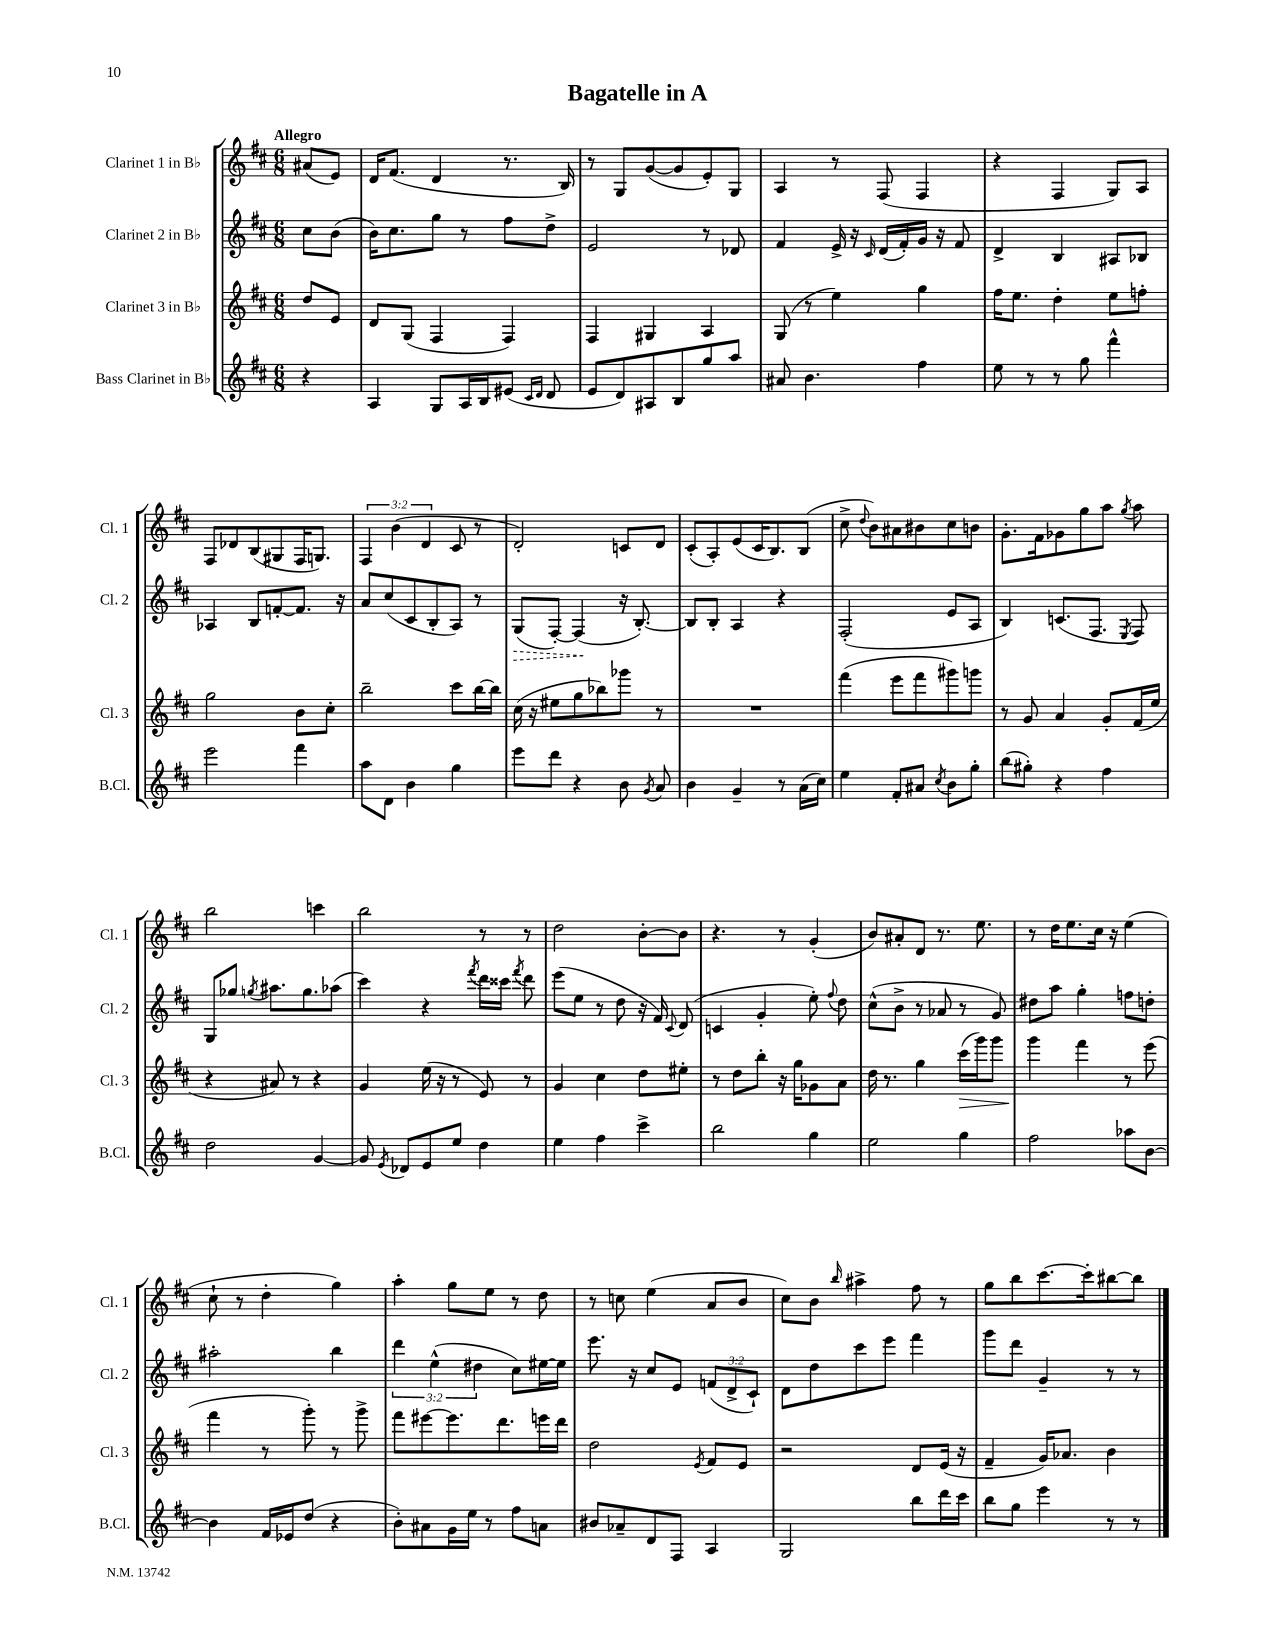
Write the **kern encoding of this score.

**kern	**kern	**dynam	**kern	**dynam	**kern
*part4	*part3	*part3	*part2	*part2	*part1
*staff4	*staff3	*staff3	*staff2	*staff2	*staff1
*I"Bass Clarinet in B♭	*I"Clarinet 3 in B♭	*	*I"Clarinet 2 in B♭	*	*I"Clarinet 1 in B♭
*I'B.Cl.	*I'Cl. 3	*	*I'Cl. 2	*	*I'Cl. 1
*clefG2	*clefG2	*	*clefG2	*	*clefG2
*k[f#c#]	*k[f#c#]	*	*k[f#c#]	*	*k[f#c#]
*M6/8	*M6/8	*	*M6/8	*	*M6/8
=	=	=	=	=	=
!	!	!	!	!	!LO:TX:a:B:t=Allegro
4r	8dd/L	.	8cc#\L	.	(8a#X/L
.	8e/J	.	(8b\J	.	8e/J)
=1	=1	=1	=1	=1	=1
4A/	8d/L	.	16b\KL)	.	16d/KL
.	.	.	8.cc#\	.	(8.f#/J
.	(8G/J	.	.	.	.
8G/L	4F#/	.	8gg\J	.	4d/
16A/L	.	.	8r	.	.
16B/J	.	.	.	.	.
(8e#X/J	4F#/)	.	8ff#\L	.	8.r
16qqc#/LL	.	.	.	.	.
16qqd/JJ	.	.	.	.	.
8d/	.	.	8dd^\J	.	.
.	.	.	.	.	16B/)
=2	=2	=2	=2	=2	=2
8e/L	4F#/	.	2e/	.	8r
8d/)	.	.	.	.	8G/L
8A#X/	4G#X/	.	.	.	([8g/
8B/	.	.	.	.	8g/]
8gg/	4A/	.	8r	.	8e'/)
8aa/J	.	.	8d-X/	.	8G/J
=3	=3	=3	=3	=3	=3
8a#X/	(8G/	.	4f#/	.	4A/
4.b\	8r	.	.	.	.
.	4ee\)	.	16e^/	.	8r
.	.	.	16r	.	.
.	.	.	16qqc#/	.	.
.	.	.	(16d/LL	.	(8F#/
.	.	.	16f#'/)	.	.
4ff#\	4gg\	.	16g/JJ	.	4F#/
.	.	.	16r	.	.
.	.	.	8f#/	.	.
=4	=4	=4	=4	=4	=4
8ee\	16ff#\KL	.	4d^/	.	4r
.	8.ee\J	.	.	.	.
8r	.	.	.	.	.
8r	4dd'\	.	4B/	.	4F#/
8gg\	.	.	.	.	.
4fff#^^\	8ee\L	.	8A#X/L	.	8G/L)
.	8ffn'\J	.	8B-X/J	.	8A/J
!!LO:LB:g=z
=5	=5	=5	=5	=5	=5
2eee\	2gg\	.	4A-X/	.	8F#/L
.	.	.	.	.	8d-X/
.	.	.	8B/L	.	(8B/
.	.	.	[8fn'/	.	8G#X/
4fff#\	8b\L	.	8.f/J]	.	16F#/K
.	.	.	.	.	8.Gn/J)
.	8cc#'\J	.	.	.	.
.	.	.	16r	.	.
=6	=6	=6	=6	=6	=6
8aa\L	2bb~\	.	8a/L	.	6F#/
8d\J	.	.	(8cc#/	.	.
.	.	.	.	.	(6b\
4b\	.	.	8c#/	.	.
.	.	.	.	.	6d/
.	.	.	8B'/	.	.
4gg\	8ccc#\L	.	8A/J)	.	8c#/
.	[16bb\L	.	8r	.	8r
.	16bb\JJ]	.	.	.	.
=7	=7	=7	=7	=7	=7
!	!	!	!	!LO:HP:b	!
8eee\L	(16cc#\	.	(8G/L	>	2d'/)
.	16r	.	.	.	.
8ddd\J	8ee#X\L	.	[8F#'/J)	.	.
4r	8gg\	.	(4F#/]	.	.
.	8bb-X\)	.	.	.	.
8b\	8ggg-X\J	.	16r	]	8cn/L
.	.	.	[8.B'/)	.	.
8qg/	.	.	.	.	.
8a/	8r	.	.	.	8d/J
=8	=8	=8	=8	=8	=8
4b\	2.r	.	8B/L]	.	(8c#'/L
.	.	.	8B'/J	.	8A'/)
4g~/	.	.	4A/	.	(8e/
.	.	.	.	.	16c#/K
.	.	.	.	.	8.B/)
8r	.	.	4r	.	.
(16a\LL	.	.	.	.	(8B/J
16cc#\JJ)	.	.	.	.	.
=9	=9	=9	=9	=9	=9
4ee\	(4fff#\	.	(2F#'/	.	8cc#^\
.	.	.	.	.	8qqdd/
.	.	.	.	.	8b\L)
8f#'/L	8eee\L	.	.	.	8a#X\
8a#X/J	8fff#\	.	.	.	8b#X\
8qcc#/	.	.	.	.	.
8b\L	8ggg#X\)	.	8e/L	.	8cc#\
8gg'\J	8gggn\J	.	8A/J	.	8bn\J
=10	=10	=10	=10	=10	=10
(8bb\L	8r	.	4B/)	.	8.g'\L
8gg#X'\J)	8g/	.	.	.	.
.	.	.	.	.	16f#\k
4r	4a/	.	(8.cn/L	.	8g-X\
.	.	.	.	.	8gg\
.	.	.	8.F#/J	.	.
4ff#\	8g'/L	.	.	.	8aa\J
.	.	.	8qE/	.	8qgg/
.	(16f#/L	.	8F#/)	.	8aa\
.	16ee/JJ	.	.	.	.
!!LO:LB:g=z
=11	=11	=11	=11	=11	=11
2dd\	4r	.	8G/L	.	2bb\
.	.	.	8gg-X/J	.	.
.	.	.	8qggn/	.	.
.	8a#X/)	.	8.aa#X\L	.	.
.	8r	.	.	.	.
.	.	.	8.gg\	.	.
[4g/	4r	.	.	.	4cccn\
.	.	.	(8aa-X\J	.	.
=12	=12	=12	=12	=12	=12
8g/]	4g/	.	4ccc#\)	.	2bb\
8qe/	.	.	.	.	.
8d-X/L	.	.	.	.	.
8e/	(16ee\	.	4r	.	.
.	16r	.	.	.	.
8ee/J	8r	.	.	.	.
.	.	.	8qfff#/	.	.
4dd\	8e/)	.	16ddd\LL	.	8r
.	.	.	16ccc##X\JJ	.	.
.	.	.	8qfff#/	.	.
.	8r	.	8ddd\	.	8r
=13	=13	=13	=13	=13	=13
4ee\	4g/	.	(8eee\L	.	2dd\
.	.	.	8ee\J	.	.
4ff#\	4cc#\	.	8r	.	.
.	.	.	8dd\	.	.
4ccc#^\	8dd\L	.	16r	.	[8b'\L
.	.	.	16f#/)	.	.
.	.	.	8qqc#/	.	.
.	8ee#X'\J	.	(8d/	.	8b\J]
=14	=14	=14	=14	=14	=14
2bb\	8r	.	4cn/	.	4.r
.	8dd\L	.	.	.	.
.	8bb'\J	.	4g'/	.	.
.	16r	.	.	.	8r
.	16gg\KL	.	.	.	.
4gg\	8g-X\	.	8ee'\)	.	(4g'/
.	.	.	8qqff#/	.	.
.	8a\J	.	8dd\	.	.
=15	=15	=15	=15	=15	=15
2ee\	16dd\	.	(8cc#^^\L	.	8b/L)
.	8.r	.	.	.	.
.	.	.	8b^\J	.	8a#X'/
.	4gg\	.	8r	.	8d/J
.	.	.	8a-X/	.	8.r
!	!	!LO:HP:b	!	!	!
4gg\	(16ccc#\LL	>	8r	.	.
.	16ggg\J)	.	.	.	8.ee\
.	8ggg\J	.	8g/)	.	.
=16	=16	=16	=16	=16	=16
2ff#\	4ggg\	.	8dd#X\L	.	8r
.	.	.	8aa\J	.	16dd\KL
.	.	.	.	.	8.ee\
.	4fff#\	]	4gg'\	.	.
.	.	.	.	.	16cc#\Jk
.	.	.	.	.	16r
8aa-X\L	8r	.	8ffn\L	.	(4ee\
[8b\J	(8eee\	.	8ddn'\J	.	.
!!LO:LB:g=z
=17	=17	=17	=17	=17	=17
4b\]	4fff#\	.	2aa#X'\	.	8cc#`\
.	.	.	.	.	8r
16f#/LL	8r	.	.	.	4dd'\
16e-X/J	.	.	.	.	.
(8dd/J	8ggg'\)	.	.	.	.
4r	8r	.	4bb\	.	4gg\)
.	8ggg^\	.	.	.	.
=18	=18	=18	=18	=18	=18
8b'\L)	8fff#\L	.	6ddd\	.	4aa'\
8a#X\	[8eee#X\	.	.	.	.
.	.	.	(6ee^^\	.	.
16g\L	8.eee#\]	.	.	.	8gg\L
16ee\JJ	.	.	.	.	.
.	.	.	6dd#X\	.	.
8r	.	.	.	.	8ee\J
.	8.ddd\	.	.	.	.
8ff#\L	.	.	8cc#\L)	.	8r
8an\J	16eeen\L	.	[16ee#X\L	.	8dd\
.	16ddd\JJ	.	16ee#\JJ]	.	.
=19	=19	=19	=19	=19	=19
8b#X/L	2dd\	.	8.eee\	.	8r
8a-X~/	.	.	.	.	8ccn\
.	.	.	16r	.	.
8d/	.	.	8cc#/L	.	(4ee\
8F#/J	.	.	8e/J	.	.
.	8qe/	.	.	.	.
4A/	8f#/L	.	(12fn/L	.	8a/L
.	.	.	12d^/	.	.
.	8e/J	.	.	.	8b/J
.	.	.	12c#`/J)	.	.
=20	=20	=20	=20	=20	=20
2G/	2r	.	8d\L	.	8cc#\L)
.	.	.	8dd\	.	8b\J
.	.	.	.	.	16qqbb/
.	.	.	8ccc#\	.	4aa#X^\
.	.	.	8eee\J	.	.
8bb\L	8d/L	.	4fff#\	.	8ff#\
16ddd\L	(16e/Jk	.	.	.	8r
16ccc#\JJ	16r	.	.	.	.
=21	=21	=21	=21	=21	=21
8bb\L	4f#~/	.	8ggg\L	.	8gg\L
8gg\J	.	.	8ddd\J	.	8bb\
4eee\	16g/KL)	.	4g~/	.	[8.ccc#\
.	8.a-X/J	.	.	.	.
.	.	.	.	.	16ccc#'\k]
8r	4b\	.	8r	.	[8bb#X\
8r	.	.	8r	.	8bb#\J]
==	==	==	==	==	==
*-	*-	*-	*-	*-	*-
